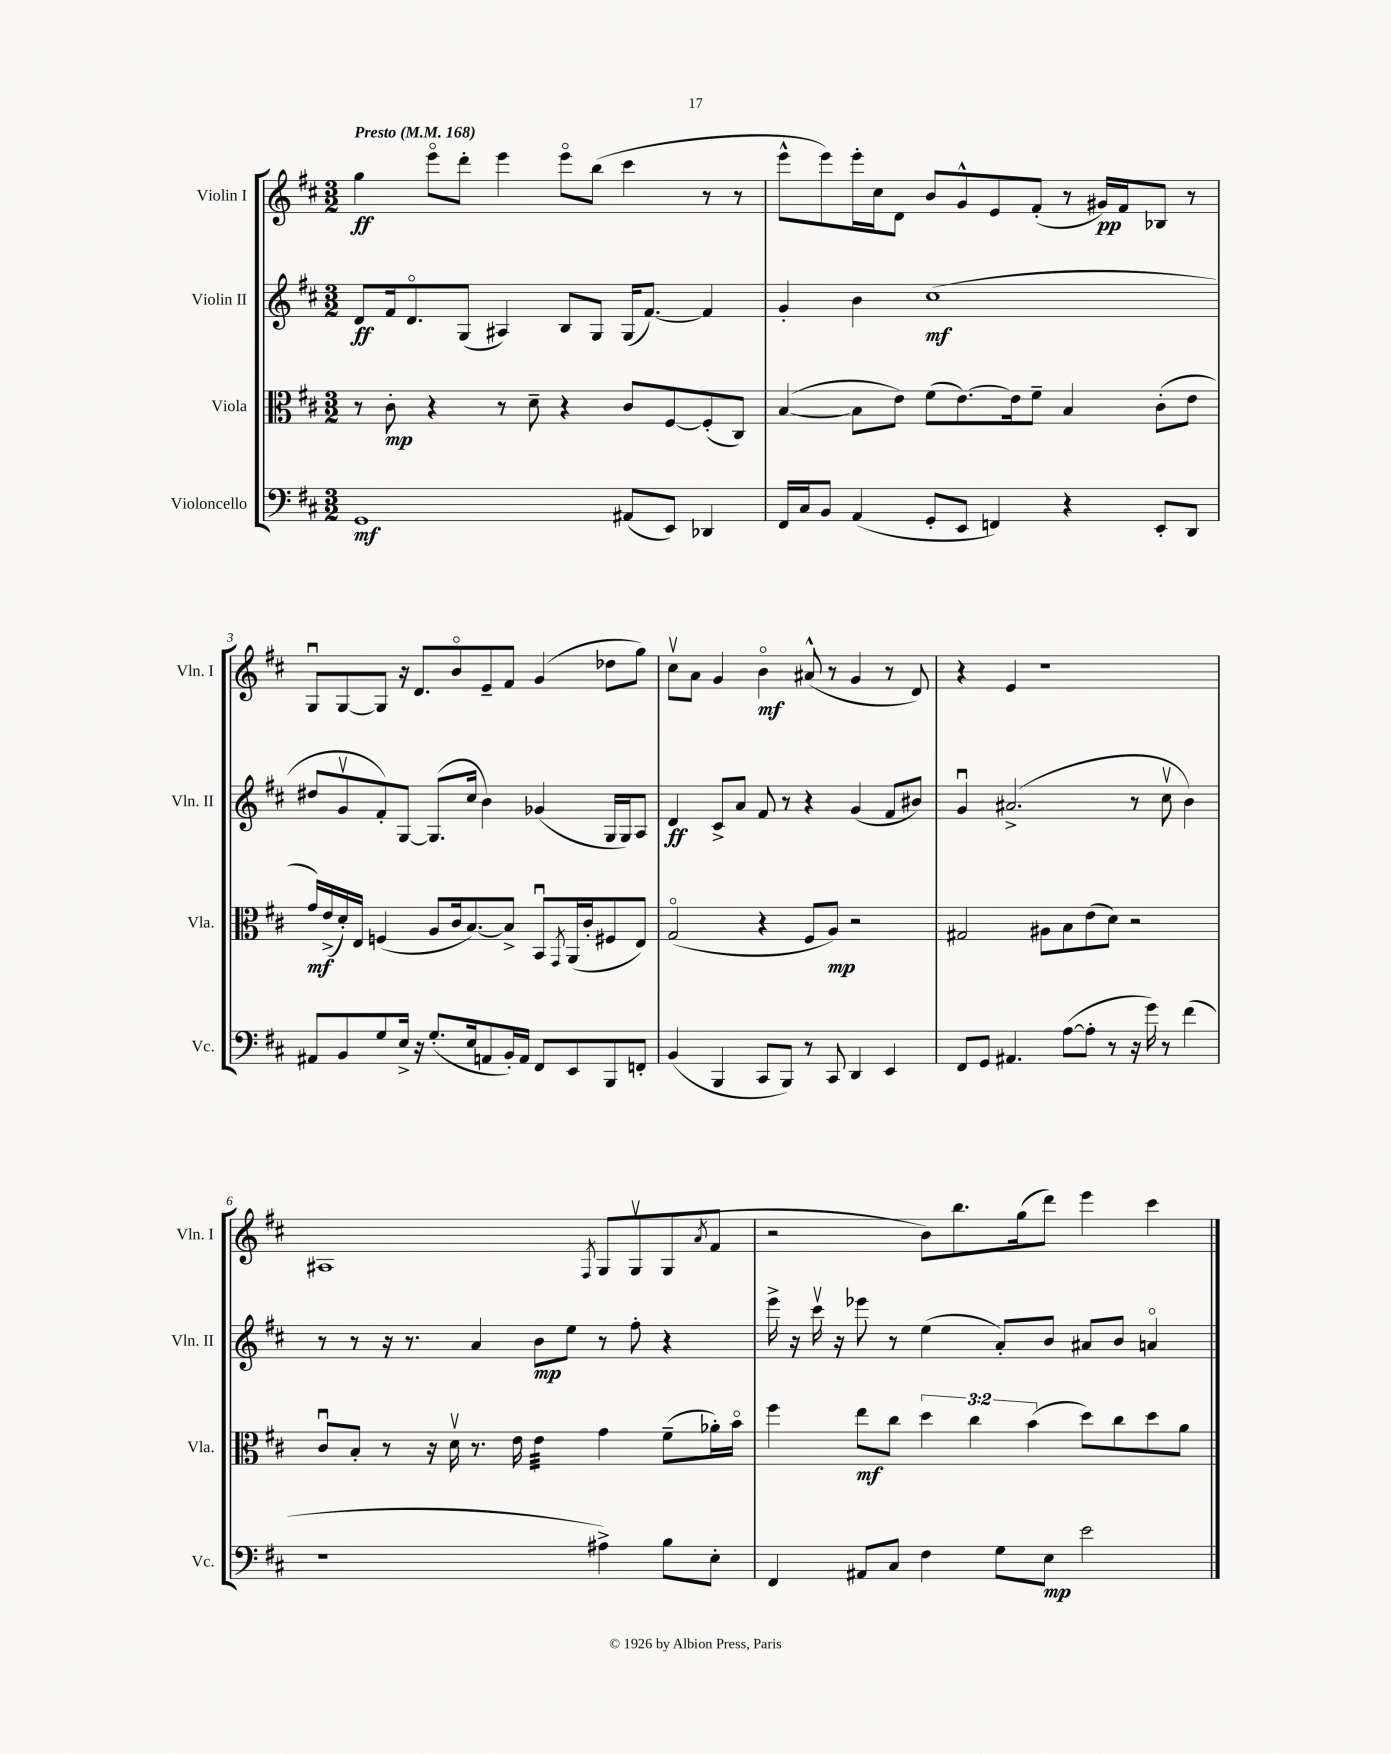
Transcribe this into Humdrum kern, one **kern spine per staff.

**kern	**kern	**kern	**kern
*staff4	*staff3	*staff2	*staff1
*clefF4	*clefC3	*clefG2	*clefG2
*k[f#c#]	*k[f#c#]	*k[f#c#]	*k[f#c#]
*M3/2	*M3/2	*M3/2	*M3/2
*MM168	*MM168	*MM168	*MM168
1GG	8r	8d/L	4gg\
.	8c#'\	16f#/k	.
.	.	8.do/	.
.	4r	.	8eeeo\L
.	.	(8G/J	8ddd'\J
.	8r	4A#/)	4eee\
.	8d~\	.	.
.	4r	8B/L	8eeeo\L
.	.	8G/J	(8bb\J
(8AA#/L	8c#/L	(16G/LK	4ccc#\
.	.	[8.f#/J)	.
8EE/J)	[8F#/	.	.
4DD-/	(8F#'/]	4f#/]	8r
.	8C#/J)	.	8r
=	=	=	=
16FF#/LL	([4B/	4g'/	8eee^^\L
16C#/J	.	.	.
8BB/J	.	.	8eee\)
(4AA/	8B\]L	4b\	16eee'\L
.	.	.	16cc#\J
.	8e\J)	.	8d\J
8GG'/L	(8f#\L	(1cc#	8b/L
8EE/J	[8.e\)	.	8g^^/
4FF/)	.	.	8e/
.	16e\]k	.	.
.	8f#~\J	.	(8f#'/J
4r	4B/	.	8r
.	.	.	16g#/LL)
.	.	.	16f#/J
8EE'/L	(8c#'\L	.	8B-/J
8DD/J	8e\J	.	8r
=	=	=	=
8AA#/L	16g/LL)	8dd#/L	8Gu/L
.	(16e^/	.	.
8BB/	16d'/)	8gv/	[8G/
.	16E/JJ	.	.
8G/	(4F/	8f#'/)	8G/]J
16E^/Jk	.	[8G/J	16r
16r	.	.	8.d/L
(8.G'/L	8A/L	(8.G/]L	.
.	16c#/k	.	8bo/
16E/k	[8.B/)	16cc#/Jk	.
8AA/	.	4b\)	8e~/
16BB'/L)	8B^/]J	.	8f#/J
16AA/JJ	.	.	.
8FF#/L	8BBu/L	(4g-/	(4g/
.	8qGG/	.	.
8EE/	(16AA/L	.	.
.	16c#'/J	.	.
8BBB/	8F#/	16G/LL	8dd-\L
.	.	16G/J)	.
8FF'/J	8E/J)	8A/J	8gg\J)
=	=	=	=
(4BB/	(2Go/	4d/	8cc#v\L
.	.	.	8a\J
4BBB/	.	8c#^/L	4g/
.	.	8a/J	.
8CC#/L	4r	8f#/	4bo\
8BBB/J)	.	8r	.
8r	8F#/L	4r	(8a#^^/
8CC#/	8A/J)	.	8r
4DD/	2r	(4g/	4g/
4EE/	.	8f#/L	8r
.	.	8b#/J)	8d/)
=	=	=	=
8FF#/L	2G#/	4gu/	4r
8GG/J	.	.	.
4.AA#/	.	(2.a#^/	4e/
.	8A#\L	.	1r
([8A\L	8B\	.	.
8A'\]J	(8e\	.	.
8r	8d\J)	.	.
16r	2r	8r	.
16g\)	.	.	.
8r	.	8cc#v\	.
(4f#\	.	4b\)	.
=	=	=	=
1r	8c#u/L	8r	1A#
.	8B'/J	8r	.
.	8r	16r	.
.	.	8.r	.
.	16r	.	.
.	16dv\	.	.
.	8.r	4a/	.
.	16e\	.	.
.	4e\	8b\L	.
.	.	8ee\J	.
.	.	.	8qF#/
4A#^\)	4g\	8r	8G/L
.	.	8ff#'\	8Gv/
8B\L	(8f#~\L	4r	(8G/
.	.	.	8qa/
8E'\J	16a-'\L)	.	8f#/J
.	16bo\JJ	.	.
=	=	=	=
4FF#/	4ff#\	16eee^\	2r
.	.	16r	.
.	.	16ccc#v\	.
.	.	16r	.
8AA#/L	8ee\L	8eee-\	.
8C#/J	8cc#\J	8r	.
4F#\	6dd\	(4ee\	8b\L)
.	.	.	8.bb\
.	6cc#\	.	.
8G\L	.	8a'/L)	.
.	.	.	(16gg\k
.	(6b\	.	.
8E\J	.	8b/J	8ddd\J)
2e\	8dd\L)	8a#/L	4eee\
.	8cc#\	8b/J	.
.	8dd\	4ao/	4ccc#\
.	8a\J	.	.
==	==	==	==
*-	*-	*-	*-
